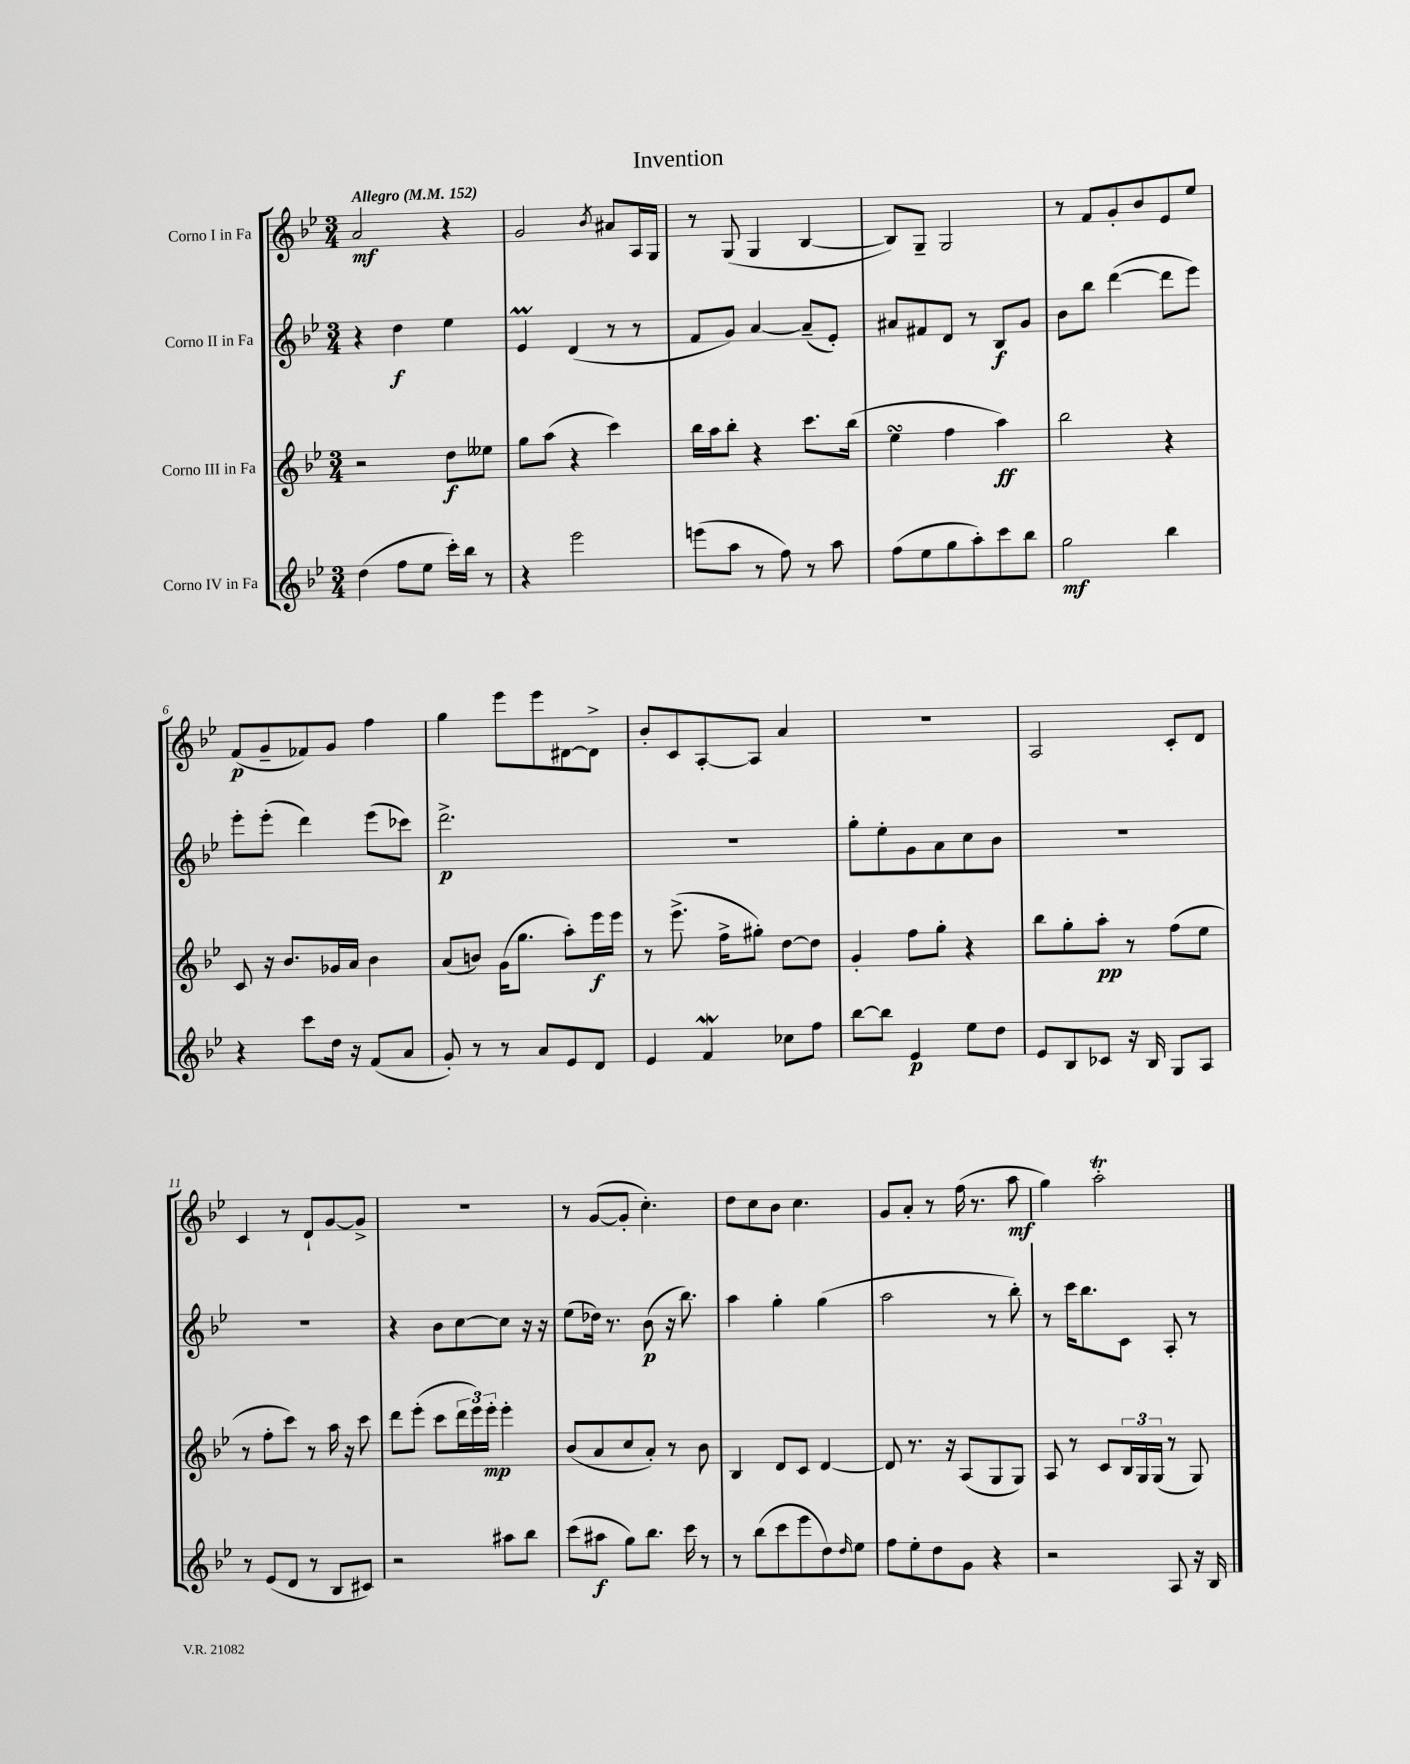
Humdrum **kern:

**kern	**dynam	**kern	**dynam	**kern	**dynam	**kern	**dynam
*part4	*part4	*part3	*part3	*part2	*part2	*part1	*part1
*staff4	*staff4	*staff3	*staff3	*staff2	*staff2	*staff1	*staff1
*I"Corno IV in Fa	*	*I"Corno III in Fa	*	*I"Corno II in Fa	*	*I"Corno I in Fa	*
*clefG2	*	*clefG2	*	*clefG2	*	*clefG2	*
*k[b-e-]	*	*k[b-e-]	*	*k[b-e-]	*	*k[b-e-]	*
*M3/4	*	*M3/4	*	*M3/4	*	*M3/4	*
*MM152	*	*MM152	*	*MM152	*	*MM152	*
=1	=1	=1	=1	=1	=1	=1	=1
!	!	!	!	!	!	!LO:TX:a:B:t=Allegro	!
(4dd\	.	2r	.	4r	.	2a/	mf
8ff\L	.	.	.	4dd\	f	.	.
8ee-\J	.	.	.	.	.	.	.
16ccc'\LL)	.	8dd\L	f	4ee-\	.	4r	.
16bb-\JJ	.	.	.	.	.	.	.
8r	.	8ee--X\J	.	.	.	.	.
=2	=2	=2	=2	=2	=2	=2	=2
4r	.	8gg\L	.	4e-M/	.	2g/	.
.	.	(8aa\J	.	.	.	.	.
2eee-\	.	4r	.	(4d/	.	.	.
.	.	.	.	.	.	8qb-/	.
.	.	4ccc\)	.	8r	.	8a#X/L	.
.	.	.	.	8r	.	16A/L	.
.	.	.	.	.	.	16G/JJ	.
=3	=3	=3	=3	=3	=3	=3	=3
(8eeen\L	.	16bb-\LL	.	8f/L	.	8r	.
.	.	16aa\J	.	.	.	.	.
8aa\J	.	8bb-'\J	.	8g/J)	.	(8G/	.
8r	.	4r	.	[4a/	.	4G/	.
8ff\)	.	.	.	.	.	.	.
8r	.	8.ccc\L	.	(8a~/L]	.	[4B-/	.
8aa\	.	.	.	8e-'/J)	.	.	.
.	.	(16bb-\Jk	.	.	.	.	.
=4	=4	=4	=4	=4	=4	=4	=4
(8ff\L	.	4ee-sSSs\	.	8a#X/L	.	8B-/L])	.
8ee-\	.	.	.	8f#X/	.	8G~/J	.
8gg\	.	4ff\	.	8d/J	.	2G/	.
8aa'\)	.	.	.	8r	.	.	.
8ccc\	.	4aa\)	ff	8B-/L	f	.	.
8bb-\J	.	.	.	8g/J	.	.	.
=5	=5	=5	=5	=5	=5	=5	=5
2gg\	mf	2bb-\	.	8b-\L	.	8r	.
.	.	.	.	8bb-\J	.	8f/L	.
.	.	.	.	([4ddd\	.	8g'/	.
.	.	.	.	.	.	8b-/	.
4bb-\	.	4r	.	8ddd\L]	.	8e-/	.
.	.	.	.	8eee-\J)	.	8ee-/J	.
!!LO:LB:g=z
=6	=6	=6	=6	=6	=6	=6	=6
4r	.	8c/	.	8eee-'\L	.	(8f/L	p
.	.	16r	.	(8eee-'\J	.	8g~/	.
.	.	8.b-/L	.	.	.	.	.
8ccc\L	.	.	.	4ddd\)	.	8f-X/)	.
16dd\Jk	.	16g-X/L	.	.	.	8g/J	.
16r	.	16a/JJ	.	.	.	.	.
(8f/L	.	4b-\	.	(8eee-\L	.	4ff\	.
8a/J	.	.	.	8ccc-X\J)	.	.	.
=7	=7	=7	=7	=7	=7	=7	=7
8g'/)	.	(8a/L	.	2.ddd^\	p	4gg\	.
8r	.	8bn/J)	.	.	.	.	.
8r	.	(16g\KL	.	.	.	8eee-\L	.
.	.	8.gg\J	.	.	.	.	.
8a/L	.	.	.	.	.	8eee-\	.
8e-/	.	8aa'\L)	.	.	.	[8d#X\	.
8d/J	.	16eee-\L	f	.	.	8d#^\J]	.
.	.	16eee-\JJ	.	.	.	.	.
=8	=8	=8	=8	=8	=8	=8	=8
4e-/	.	8r	.	2.r	.	8b-'/L	.
.	.	(8.eee-^\	.	.	.	8c/	.
4fW/	.	.	.	.	.	[8A'/	.
.	.	16ff^\KL	.	.	.	.	.
.	.	8gg#X'\J)	.	.	.	8A/J]	.
8cc-X\L	.	[8dd\L	.	.	.	4a/	.
8ff\J	.	8dd\J]	.	.	.	.	.
=9	=9	=9	=9	=9	=9	=9	=9
[8bb-\L	.	4g'/	.	8gg'\L	.	2.r	.
8bb-\J]	.	.	.	8ee-'\	.	.	.
4e-/	p	8ff\L	.	8g\	.	.	.
.	.	8gg'\J	.	8a\	.	.	.
8ee-\L	.	4r	.	8cc\	.	.	.
8dd\J	.	.	.	8b-\J	.	.	.
=10	=10	=10	=10	=10	=10	=10	=10
8e-/L	.	8bb-\L	.	2.r	.	2A/	.
8B-/	.	8gg'\	.	.	.	.	.
8c-X/J	.	8aa'\J	pp	.	.	.	.
16r	.	8r	.	.	.	.	.
16B-/	.	.	.	.	.	.	.
8G/L	.	(8ff\L	.	.	.	8c'/L	.
8A/J	.	8ee-\J	.	.	.	8d/J	.
!!LO:LB:g=z
=11	=11	=11	=11	=11	=11	=11	=11
8r	.	8r	.	2.r	.	4c/	.
(8e-/L	.	8ff'\L	.	.	.	.	.
8d/J	.	8ccc\J)	.	.	.	8r	.
8r	.	8r	.	.	.	8d`/L	.
8B-/L	.	16aa\	.	.	.	[8g/	.
.	.	16r	.	.	.	.	.
8c#X/J)	.	8ccc\	.	.	.	8g^/J]	.
=12	=12	=12	=12	=12	=12	=12	=12
2r	.	8ddd\L	.	4r	.	2.r	.
.	.	(8eee-'\J	.	.	.	.	.
.	.	8ccc\L	.	8b-\L	.	.	.
.	.	24ddd\L	.	[8cc\	.	.	.
.	.	24eee-\)	.	.	.	.	.
.	.	24eee-'\JJ	mp	.	.	.	.
8aa#X\L	.	4eee-'\	.	8cc\J]	.	.	.
8bb-\J	.	.	.	16r	.	.	.
.	.	.	.	16r	.	.	.
=13	=13	=13	=13	=13	=13	=13	=13
(8ccc\L	.	(8b-/L	.	(8ee-\L	.	8r	.
8aa#X\J	f	8a/	.	16dd-X\Jk)	.	([8g/L	.
.	.	.	.	8.r	.	.	.
8gg\L)	.	8cc/	.	.	.	8g'/J]	.
8.bb-\J	.	8a'/J)	.	(8b-\	p	4.cc'\)	.
.	.	8r	.	16r	.	.	.
16ccc\	.	.	.	8.bb-\)	.	.	.
8r	.	8b-\	.	.	.	.	.
=14	=14	=14	=14	=14	=14	=14	=14
8r	.	4B-/	.	4aa\	.	8dd\L	.
(8bb-\L	.	.	.	.	.	8cc\	.
8ccc\	.	8d/L	.	4gg'\	.	8b-\J	.
8eee-\	.	8c/J	.	.	.	4.cc\	.
8dd\)	.	[4d/	.	(4gg\	.	.	.
16qqdd/	.	.	.	.	.	.	.
8ee-\J	.	.	.	.	.	.	.
=15	=15	=15	=15	=15	=15	=15	=15
8ff\L	.	8d/]	.	2aa\	.	8g/L	.
8ee-'\	.	8.r	.	.	.	8a'/J	.
8dd\	.	.	.	.	.	8r	.
.	.	16r	.	.	.	.	.
8g\J	.	(8A/L	.	.	.	(16ff\	.
.	.	.	.	.	.	8.r	.
4r	.	8G/	.	8r	.	.	.
.	.	8G/J)	.	8bb-'\)	.	8aa\	mf
=16	=16	=16	=16	=16	=16	=16	=16
2r	.	8A/	.	8r	.	4gg\)	.
.	.	8r	.	16ccc\KL	.	.	.
.	.	.	.	8.bb-\	.	.	.
.	.	8c/L	.	.	.	2aat'\	.
.	.	24B-/L	.	8c\J	.	.	.
.	.	24G/	.	.	.	.	.
.	.	(24G/JJ	.	.	.	.	.
8A/	.	8r	.	8A'/	.	.	.
16r	.	8G/)	.	8r	.	.	.
16B-/	.	.	.	.	.	.	.
==	==	==	==	==	==	==	==
*-	*-	*-	*-	*-	*-	*-	*-
